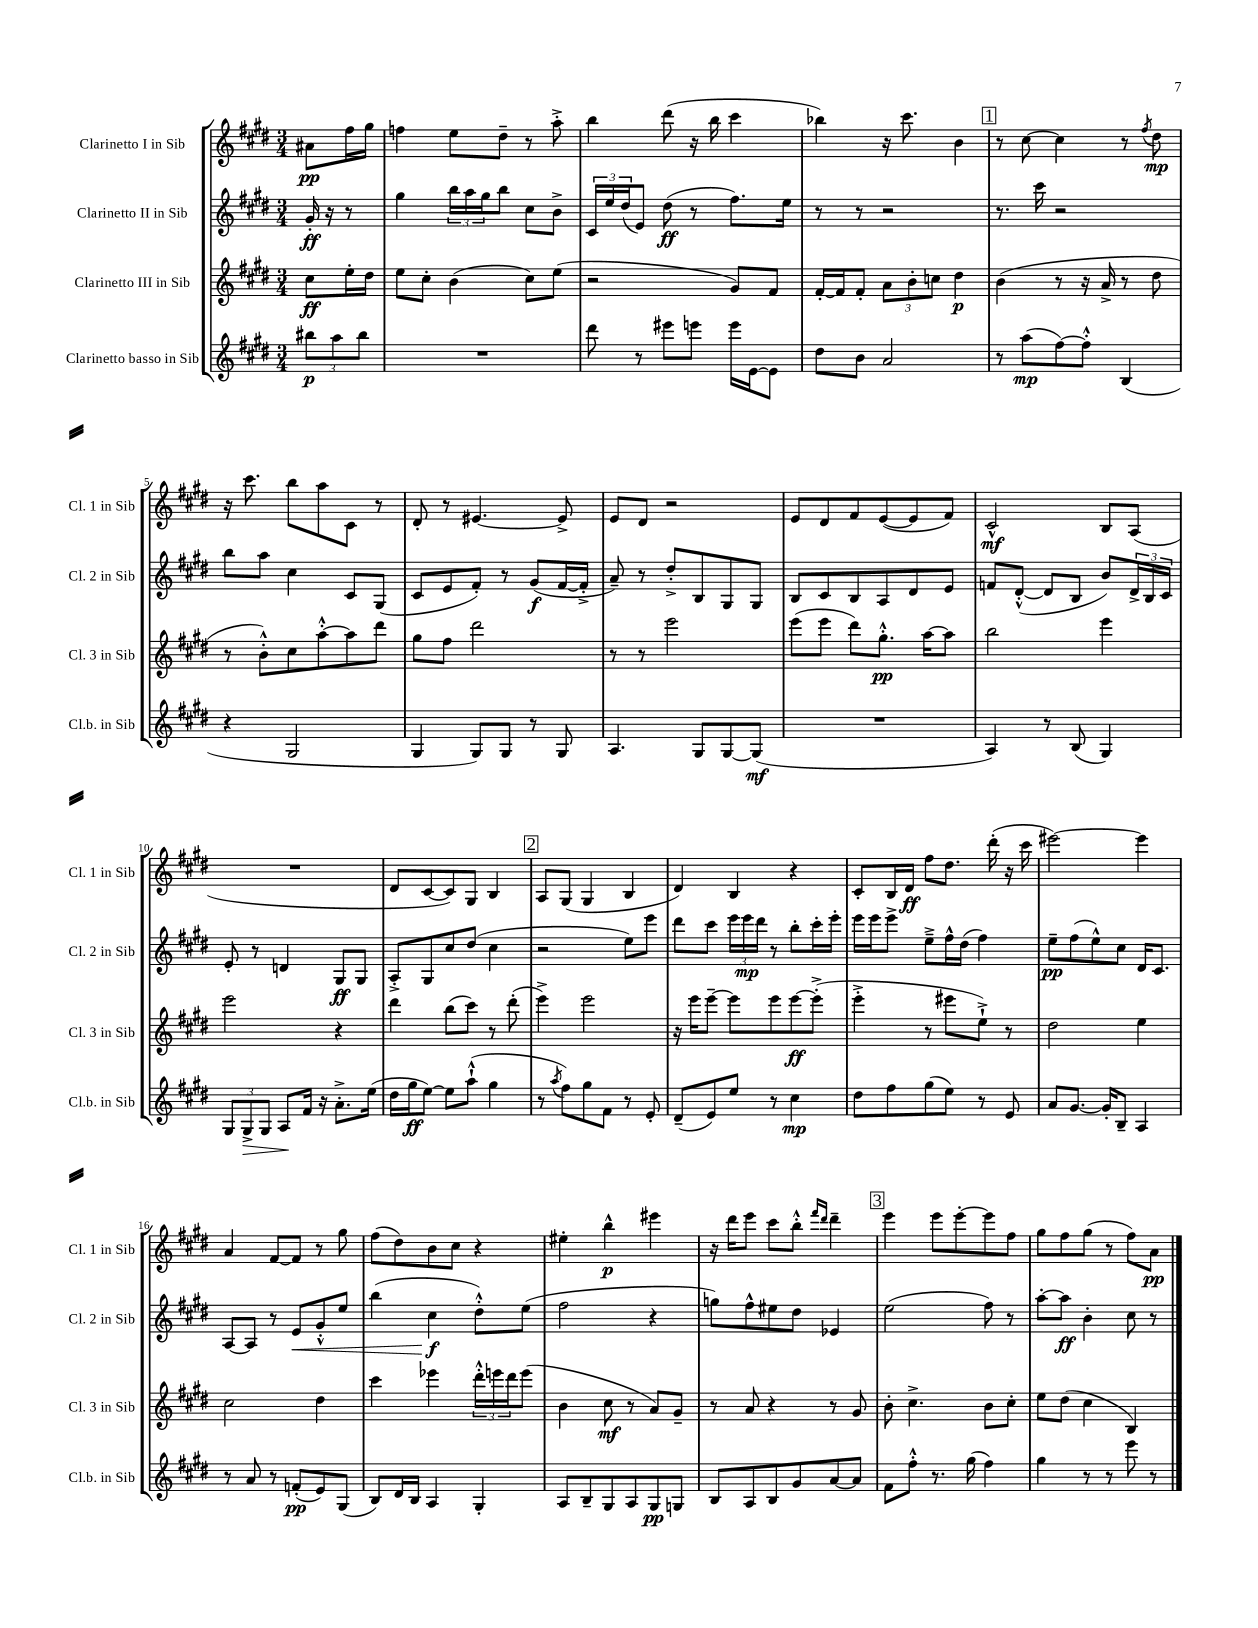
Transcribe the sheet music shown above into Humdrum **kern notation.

**kern	**kern	**kern	**kern
*staff4	*staff3	*staff2	*staff1
*clefG2	*clefG2	*clefG2	*clefG2
*k[f#c#g#d#]	*k[f#c#g#d#]	*k[f#c#g#d#]	*k[f#c#g#d#]
*M3/4	*M3/4	*M3/4	*M3/4
12bb#\L	8cc#\L	16g#'/	8a#\L
.	.	16r	.
12aa\	.	.	.
.	16ee'\L	8r	16ff#\L
12bb#\J	.	.	.
.	16dd#\JJ	.	16gg#\JJ
=	=	=	=
2.r	8ee\L	4gg#\	4ff\
.	8cc#'\J	.	.
.	(4b\	24bb\LL	8ee\L
.	.	24aa\	.
.	.	24gg#\J	.
.	.	8bb\J	8dd#~\J
.	8cc#\L)	8cc#\L	8r
.	(8ee\J	8b^\J	8aa'^\
=	=	=	=
8ddd#\	2r	24c#/LL	4bb\
.	.	24ee/	.
.	.	(24dd#/J	.
8r	.	8e/J)	.
8eee#\L	.	(8dd#\	(8ddd#\
8eee\J	.	8r	16r
.	.	.	16bb\
16eee\LL	8g#/L)	8.ff#\L)	4ccc#\
[16e\J	.	.	.
8e\]J	8f#/J	.	.
.	.	16ee\Jk	.
=	=	=	=
8dd#\L	[16f#'/LL	8r	4bb-\)
.	16f#/]J	.	.
8b\J	8f#'/J	8r	.
2a/	12a\L	2r	16r
.	.	.	8.ccc#\
.	12b'\	.	.
.	12cc\J	.	.
.	4dd#\	.	4b\
=	=	=	=
8r	(4b\	8.r	8r
(8aa\L	.	.	[8cc#\
.	.	16ccc#\	.
[8ff#\)	8r	2r	4cc#\]
8ff#'^^\]J	16r	.	.
.	16a^/	.	.
(4B/	8r	.	8r
.	.	.	8qff#/
.	8dd#\	.	8dd#\
=	=	=	=
4r	8r	8bb\L	16r
.	.	.	8.ccc#\
.	8b'^^\L)	8aa\J	.
2G#/	8cc#\	4cc#\	8bb\L
.	[8aa'^^\	.	8aa\
.	8aa\]	8c#/L	8c#\J
.	8ddd#\J	(8G#/J	8r
=	=	=	=
4G#/	8gg#\L	8c#/L	8d#'/
.	8ff#\J	8e/	8r
8G#/L)	2ddd#\	8f#'/J)	[4.e#/
8G#/J	.	8r	.
8r	.	(8g#/L	.
8G#/	.	[16f#/L	8e#^/]
.	.	16f#'^/]JJ	.
=	=	=	=
4.A/	8r	8a~/)	8e/L
.	8r	8r	8d#/J
.	2eee\	8dd#'^/L	2r
8G#/L	.	8B/	.
[8G#/	.	8G#/	.
(8G#/]J	.	8G#/J	.
=	=	=	=
2.r	(8eee\L	8B/L	8e/L
.	8eee\J	8c#/	8d#/
.	8ddd#\L)	8B/	8f#/
.	8.gg#'^^\J	8A/	([8e/
.	.	8d#/	8e/]
.	[16aa\LK	.	.
.	8aa\]J	8e/J	8f#/J)
=	=	=	=
4A/)	2bb\	8f/L	2c#^^/
.	.	([8d#'^^/J	.
8r	.	8d#/]L	.
(8B/	.	8B/J	.
4G#/)	4eee\	8b/L)	8B/L
.	.	24d#^/L	(8A/J
.	.	24B/	.
.	.	24c#/JJ	.
=	=	=	=
12G#/L	2eee\	8e'/	2.r
12G#^/	.	.	.
.	.	8r	.
12G#/J	.	.	.
8A/L	.	4d/	.
16f#/Jk	.	.	.
16r	.	.	.
8.a'^\L	4r	8G#/L	.
.	.	8G#/J	.
(16ee\Jk	.	.	.
=	=	=	=
16dd#\LL	4ddd#\	8A'^/L	8d#/L
16gg#\J	.	.	.
[8ee\J)	.	8G#/	[8c#/
8ee\]L	(8bb\L	8cc#/	8c#/])
(8aa`^^\J	8ccc#\J)	(8dd#/J	8G#/J
4gg#\	8r	4cc#\	4B/
.	(8ddd#'\	.	.
=	=	=	=
8r	4eee^\)	2r	8A/L
8qaa/	.	.	.
8ff#\L)	.	.	(8G#/J
8gg#\	2eee\	.	4G#/
8f#\J	.	.	.
8r	.	8ee\L)	4B/
8e'/	.	8eee\J	.
=	=	=	=
(8d#~/L	16r	8ddd#\L	4d#/)
.	16eee\LK	.	.
8e/)	[8eee~\J	8ccc#\J	.
8ee/J	8eee\]L	24eee\LL	4B/
.	.	24eee\	.
.	.	24ddd#\JJ	.
8r	8eee\	8r	.
4cc#\	[8eee\	8bb'\L	4r
.	(8eee'^\]J	16ccc#'\L	.
.	.	16eee'\JJ	.
=	=	=	=
8dd#\L	4eee'^\	16eee\LL	8c#'/L
.	.	16eee\J	.
8ff#\	.	8eee^\J	16B/L
.	.	.	16d#/JJ
(8gg#\	8r	8ee~^\L	8ff#\L
8ee\J)	8eee#\L	16ff#^^\L	8.dd#\J
.	.	(16dd#\JJ	.
8r	8ee`^\J)	4ff#\)	.
.	.	.	(16ddd#'\
8e/	8r	.	16r
.	.	.	16ccc#\
=	=	=	=
8a/L	2dd#\	8ee~\L	[2eee#\)
[8.g#/J	.	(8ff#\	.
.	.	8ee^^\)	.
16g#'/]LK	.	.	.
8B~/J	.	8cc#\J	.
4A/	4ee\	16d#/LK	4eee#\]
.	.	8.c#/J	.
=	=	=	=
8r	2cc#\	[8A/L	4a/
8a/	.	8A/]J	.
8r	.	8r	[8f#/L
(8f'/L	.	8e/L	8f#/]J
8e/)	4dd#\	8g#'^^/	8r
(8G#/J	.	8ee/J	8gg#\
=	=	=	=
8B/L)	4ccc#\	(4bb\	(8ff#\L
16d#/L	.	.	8dd#\)
16B/JJ	.	.	.
4A/	4eee-\	4cc#\	8b\
.	.	.	8cc#\J
4G#'/	24ddd#'^^\LL	8dd#'^^\L)	4r
.	24eee\	.	.
.	24ddd#\J	.	.
.	(8eee\J	(8ee\J	.
=	=	=	=
8A/L	4b\	2ff#\	4ee#'\
8B~/	.	.	.
8G#/	8cc#\	.	4bb^^\
8A/	8r	.	.
8G#/	8a/L)	4r	4eee#\
8G/J	8g#~/J	.	.
=	=	=	=
8B/L	8r	8gg\L)	16r
.	.	.	16ddd#\LK
8A/	8a/	8ff#^^\	8eee\J
8B/	4r	8ee#\	8ccc#\L
8g#/	.	8dd#\J	8bb'^^\J
.	.	.	16qqfff#/LL
.	.	.	16qqddd#/JJ
[8a/	8r	4e-/	4ddd#~\
8a/]J	8g#/	.	.
=	=	=	=
8f#\L	8b'\	(2ee\	4eee\
8ff#'^^\J	4.cc#^\	.	.
8.r	.	.	8eee\L
.	.	.	[8eee'\
(16gg#\	.	.	.
4ff#\)	8b\L	8ff#\)	8eee\]
.	8cc#'\J	8r	8ff#\J
=	=	=	=
4gg#\	8ee\L	[8aa'\L	8gg#\L
.	(8dd#\J	8aa\]J	8ff#\
8r	4cc#\	4b'\	(8gg#\J
8r	.	.	8r
8eee\	4B/)	8cc#\	8ff#\L)
8r	.	8r	8a\J
==	==	==	==
*-	*-	*-	*-
